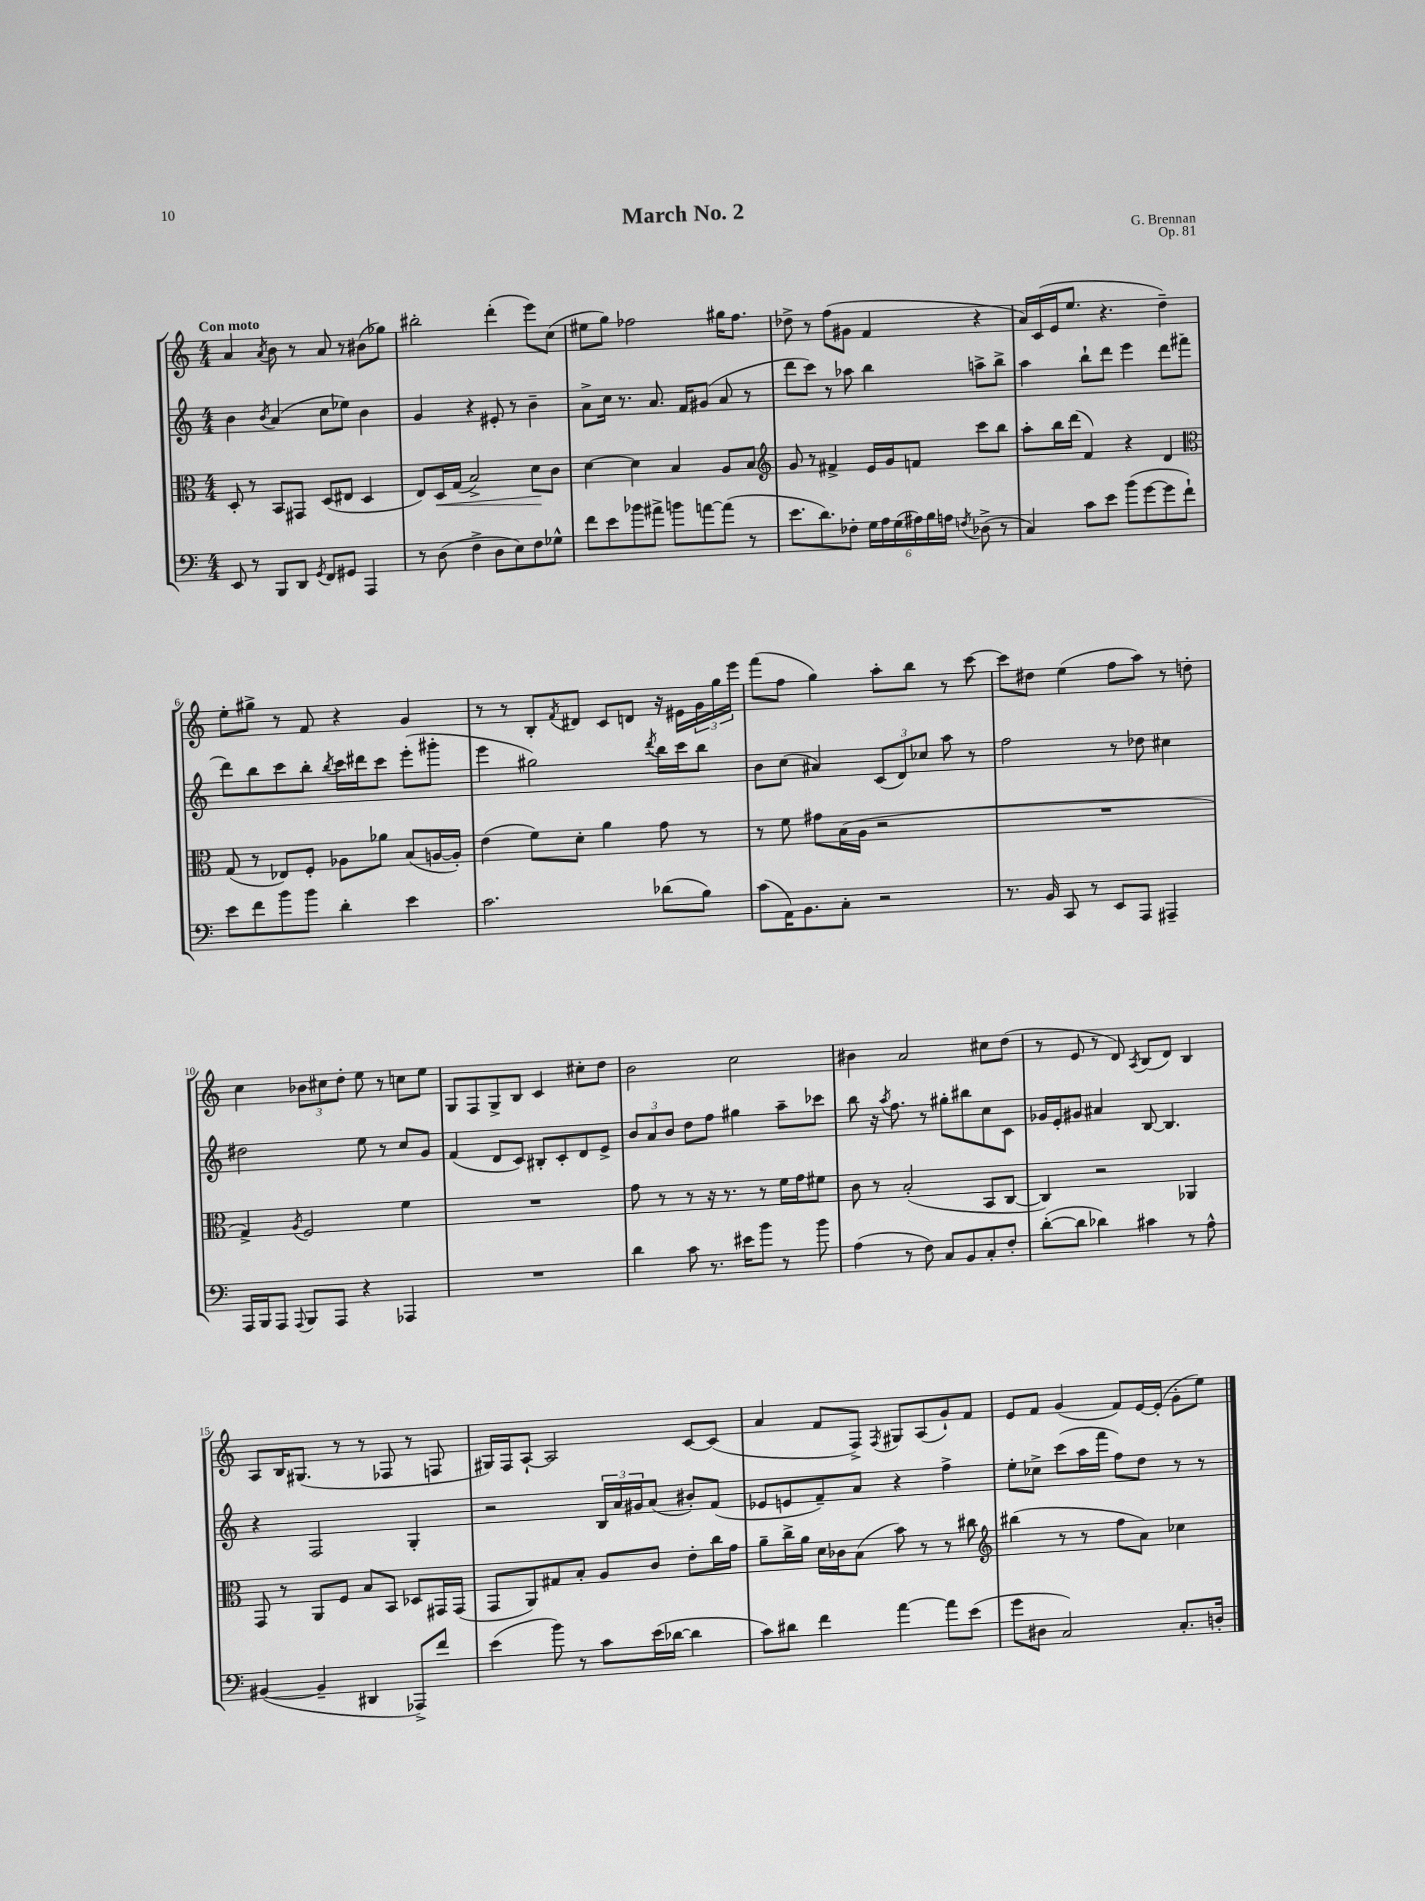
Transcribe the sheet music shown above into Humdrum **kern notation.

**kern	**kern	**kern	**kern
*staff4	*staff3	*staff2	*staff1
*clefF4	*clefC3	*clefG2	*clefG2
*k[]	*k[]	*k[]	*k[]
*M4/4	*M4/4	*M4/4	*M4/4
8EE/	8D'/	4b\	4a/
8r	8r	.	.
.	.	8qb/	8qa/
8BBB/L	8BB/L	(4a/	8b\
8DD/J	8GG#/J	.	8r
8qGG/	.	.	.
8FF/L	(8D/L	8cc\L	8a/
8GG#/J	8E#/J	8ee-\J)	8r
4AAA/	4D/	4b\	(8b#\L
.	.	.	8gg-\J)
=	=	=	=
8r	8E/L)	4g/	2bb#'\
(8D\	16D/L	.	.
.	(16G/JJ	.	.
4F^\	2B^/)	4r	.
8D\L	.	8e#'/	(4ddd'\
8E\)	.	8r	.
8F\	8d\L	4b~\	8eee\L)
8G-^^\J	8c\J	.	(8cc\J
=	=	=	=
8f\L	[4d\	8a^\L	8ee#\L
8e\	.	16cc\Jk	8gg\J)
.	.	8.r	.
8b-\	4d\]	.	2ff-\
8a#^\J	.	8.a/	.
8b\L	4B/	.	.
.	.	16f/LK	.
[8a\	.	(8g#/J	.
(8a\]J	8A/L	8a/	16gg#\LK
.	.	.	8.ff-\J
8r	8B/J	8r	.
=	=	=	=
*	*clefG2	*	*
8.e\L	8g/	8ddd\L	8dd-^\
.	8r	8ccc\J)	8r
8.d\)	.	.	.
.	4f#^/	8r	(8ff\L
8F-'\J	.	8aa-\	8g#\J
24G\LL	16e/LL	4bb\	4f/
24A\	.	.	.
.	16g/J	.	.
(24G\	.	.	.
24A#\)	8f/J	.	.
24B\	.	.	.
24A\JJ	.	.	.
8qF/	.	.	.
(8D-^\	8ccc\L	8aa^\L	4r
8r	8bb\J	8bb^\J	.
=	=	=	=
4C/)	8aa'\L	4aa\	16a/LL)
.	.	.	(16c/
.	16bb\L	.	16e/J
.	(16ddd\JJ	.	8.ee/J
8c\L	4f/)	8bb`\L	.
8e\J	.	8ddd\J	4.r
(8b\L	4r	4eee\	.
[8g\	.	.	.
8g\]	4d/	8ddd\L	4dd~\)
8f`\J)	.	(8fff#\J	.
=	=	=	=
*	*clefC3	*	*
8e\L	(8G/	8ddd\L)	8ee'\L
8f\	8r	8bb\	8gg#^\J
8b\	8E-/L)	8ccc\	8r
8b\J	8F'/J	8bb'\J	8f/
.	.	8qbb/	.
4d'\	8A-\L	16ccc\LL	4r
.	.	16ddd#\J	.
.	8a-\J	8ccc\J	.
4e\	(8B/L	(8eee'\L	4g/
.	[16A/L	8ggg#'\J	.
.	16A'/]JJ)	.	.
=	=	=	=
2.c\	(4e\	4eee\	8r
.	.	.	8r
.	8f\L)	2gg#\)	8B'/L
.	.	.	8qf/
.	8d'\J	.	8d#/J
.	4a\	.	8c/L
.	.	.	8d/J
.	.	8qddd/	.
(8d-\L	8g\	16bb\LL	16r
.	.	16ccc\J	16e#\LL
8B\J)	8r	8bb\J	24g\
.	.	.	24gg\
.	.	.	24eee\JJ
=	=	=	=
(8c\L	8r	8b\L	(8fff\L
16AA\K)	8f\	(8cc\J	8ff\J
8.BB\	.	.	.
.	8g#\L	4a#/)	4gg\)
8C'\J	(16B\L	.	.
.	16A\JJ	.	.
2r	2r	(12c/L	8aa'\L
.	.	12d/)	.
.	.	.	8bb\J
.	.	12cc-/J	.
.	.	8aa\	8r
.	.	8r	[8ccc\
=	=	=	=
8.r	1r	2ff\	8ccc\]L
.	.	.	8dd#\J
16BB/	.	.	.
8CC/	.	.	(4ee\
8r	.	.	.
8EE/L	.	8r	8ff\L
8AAA/J	.	8dd-\	8aa\J)
4AAA#~/	.	4cc#\	8r
.	.	.	8dd'\
=	=	=	=
16AAA/LL	4G^/)	2dd#\	4cc\
16BBB/J	.	.	.
8AAA/J	.	.	.
8qqAAA/	8qA/	.	.
8BBB/L	2F/	.	12b-\L
.	.	.	12cc#\
8AAA/J	.	.	.
.	.	.	12dd'\J
4r	.	8ee\	8ee\
.	.	8r	8r
4AAA-/	4f\	8cc/L	8cc\L
.	.	8g/J	8ee\J
=	=	=	=
1r	1r	(4f/	8G/L
.	.	.	8F/
.	.	8d/L	8G^/
.	.	8c/J)	8B/J
.	.	8B#'/L	4c/
.	.	8c'/	.
.	.	8d/	8cc#'\L
.	.	8e^/J	8dd\J
=	=	=	=
4d\	8g\	12b/L	2b\
.	.	12a/	.
.	8r	.	.
.	.	12b/J	.
8c\	8r	8dd\L	.
8.r	16r	8ff\J	.
.	8.r	.	.
.	.	4gg#\	2cc\
16e#\LK	.	.	.
8b\J	8r	.	.
8r	16f\LL	8aa~\L	.
.	16g\J	.	.
8b\	8f#\J	8ccc-\J	.
=	=	=	=
(4A\	8c\	8bb\	4b#\
.	8r	16r	.
.	.	8qaa/	.
.	.	8.ff\	.
8r	(2B'/	.	2a/
8F\)	.	8r	.
8C/L	.	8gg#'\L	.
8BB/	.	8bb#\	.
8C'/	8BB/L	8cc\	8cc#\L
8F'/J	[8C/J	8c\J	(8dd\J
=	=	=	=
([8d'\L	4C/])	16g-/LL	8r
.	.	16e'/J	.
8d\]J	.	8g#/J	8e/
4d-\)	2r	4a#/	8r
.	.	.	8d/)
.	.	.	8qA/
4c#\	.	[8B/	(8B/L
.	.	4.B/]	8d/J)
8r	4AA-/	.	4B/
8A^^\	.	.	.
=	=	=	=
([4BB#/	8GG/	4r	8A/L
.	8r	.	16B/K
.	.	.	(8.G#/J
4BB#~/]	8AA/L	2F/	.
.	8F/J	.	8r
4DD#/	8B/L	.	8r
.	8BB/J	.	8F-/
8AAA-^/L)	8D-/L	4G'/	8r
8f/J	16GG#/L	.	8F/
.	(16GG#/JJ	.	.
=	=	=	=
(4e\	8GG/L	2r	16G#/LL)
.	.	.	16F/J
.	8AA/)	.	[8A`/J
8b\)	8G#/	.	2A/]
8r	8B'/J	.	.
8c\L	8A/L	24B/LL	.
.	.	24a/	.
.	.	24g#/J	.
(16e\L	8c/J	(8a/J	.
[16d-\JJ	.	.	.
4d-\]	8e'\L	8b#'/L)	[8c/L
.	16cc\L	(8f/J	(8c/]J
.	16g\JJ	.	.
=	=	=	=
8c\L)	8a~\L	8e-/L	4a/
8d#\J	16cc^\L	8e/	.
.	16a\JJ	.	.
4f\	16d\LL	8f~/)	8f/L
.	16c-\J	.	.
.	(8B\J	8a/J	8F^/J)
.	.	.	8qF/
[4a\	8b\)	4r	8G#/L
.	8r	.	(8A/
8a\]L	8r	4ff^\	8g`/)
(8e\J	8cc#\	.	8f/J
=	=	=	=
*	*clefG2	*	*
8g\L	(4bb#\	8ee'\L	8e/L
8D#\J	.	8cc-^\J	8f/J
2C/)	8r	(8ccc\L	(4g/
.	8r	16aa\L	.
.	.	16fff\JJ	.
.	8ff\L	8ff\L)	8f/L)
.	8a\J)	8dd\J	[16e/L
.	.	.	(16e'/]JJ
8.C'/L	4cc-\	8r	8g'\L
.	.	8r	8ee\J)
16D'/Jk	.	.	.
==	==	==	==
*-	*-	*-	*-
